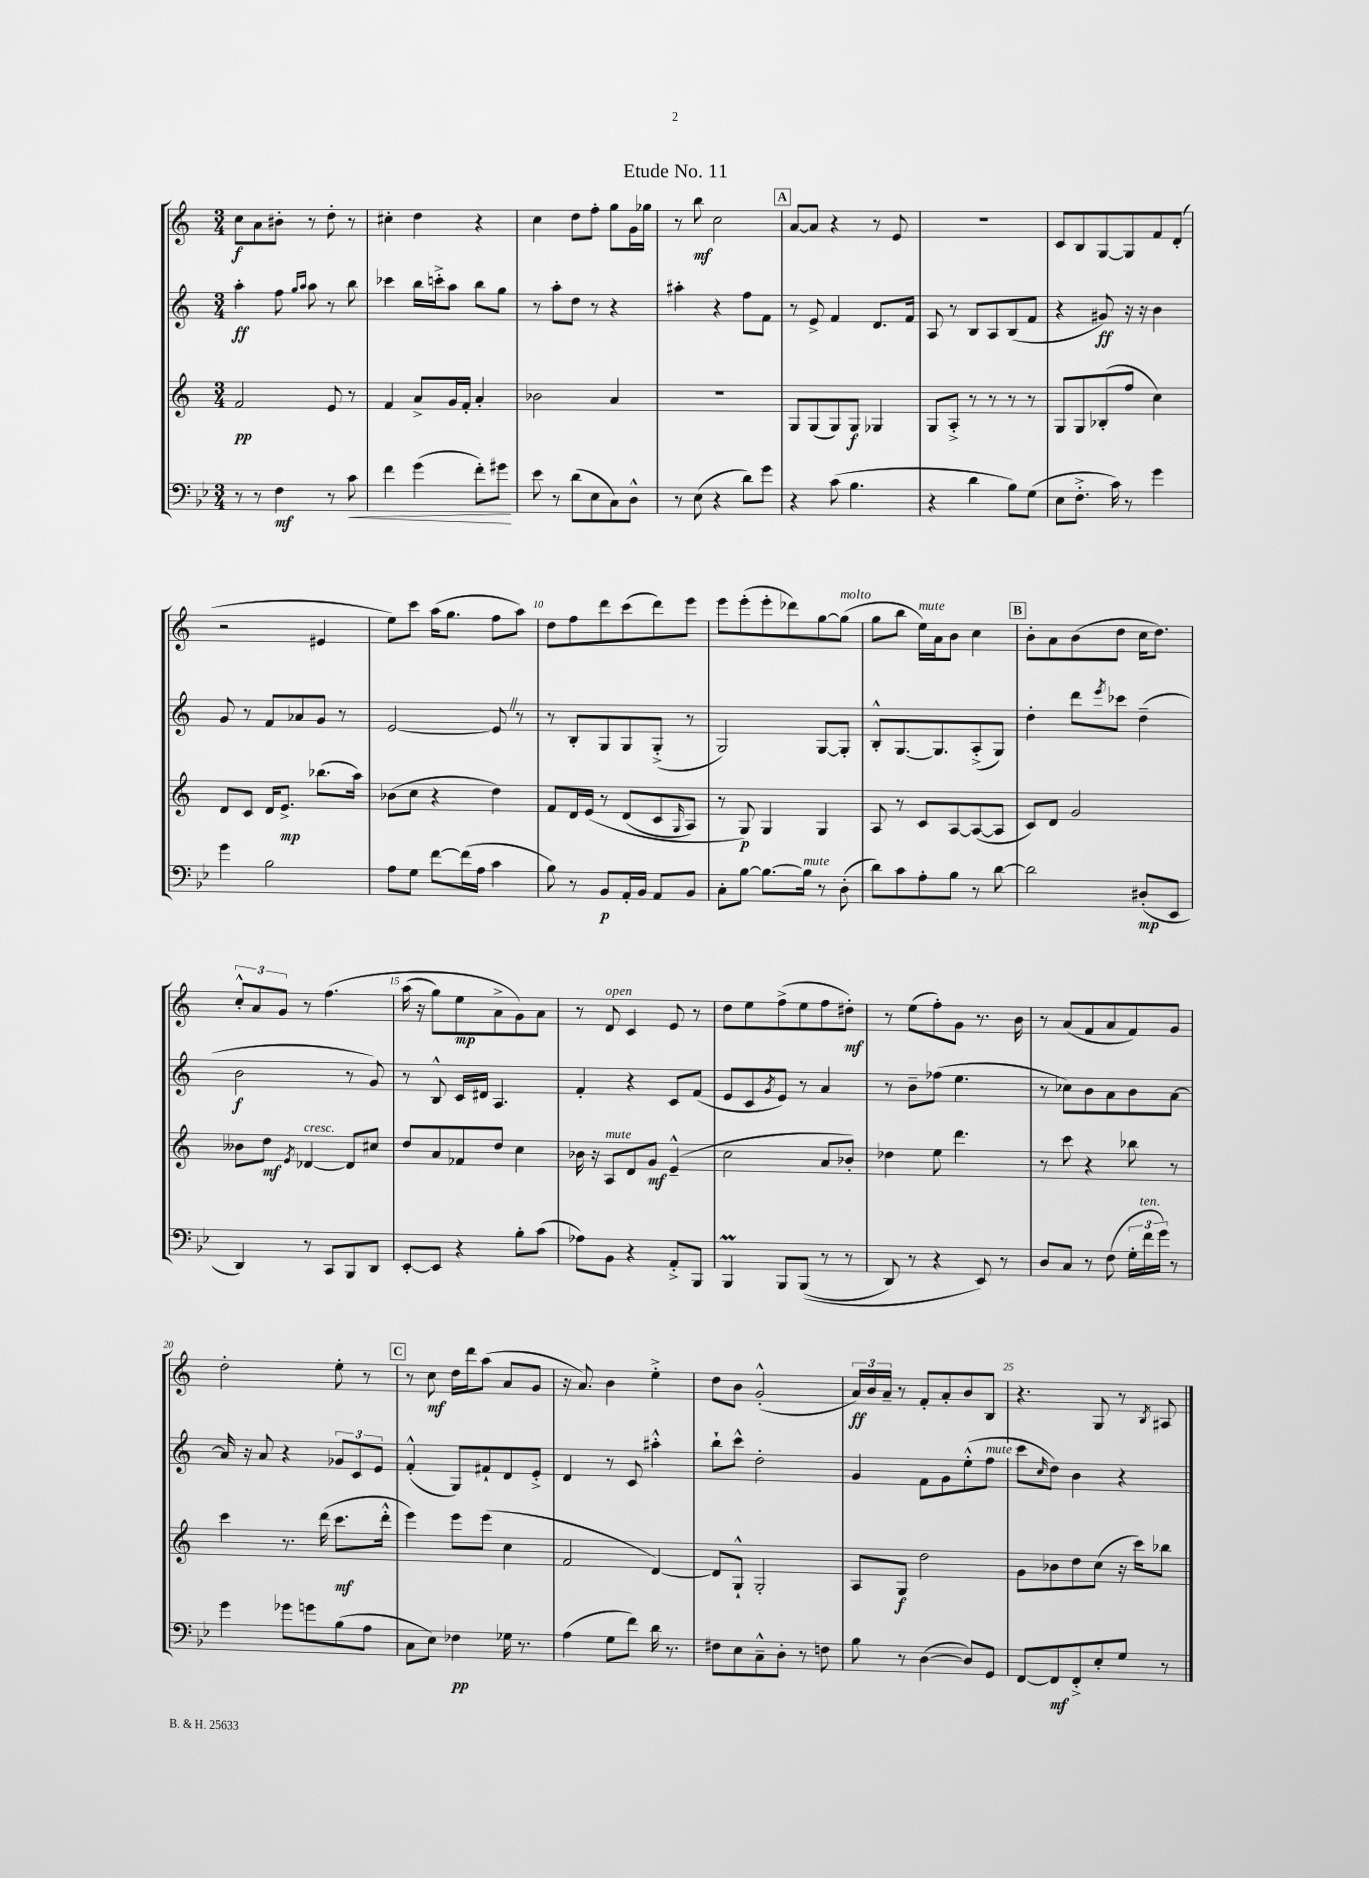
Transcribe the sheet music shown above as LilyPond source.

\header { title = "Etude No. 11" }
<<
\new StaffGroup <<
\new Staff = "s0" {
    \clef treble \key c \major \numericTimeSignature \time 3/4
    c''8\f a'8 bis'8-. r8 d''8-. r8 |
    cis''4-. d''4 r4 |
    c''4 d''8 f''8-. g''8 g'16 ges''16 |
    r8 b''8\mf c''2 |
    \mark \markup { \box "A" } a'8~ a'8 r4 r8 e'8 |
    R2. |
    c'8 b8 g8~ g8 f'8 d'8-.( |
    r2 eis'4 |
    e''8) c'''8 a''16( g''8. f''8 a''8) |
    d''8 f''8 d'''8 c'''8( d'''8) e'''8 |
    e'''8 e'''8-.( e'''8-. des'''8) g''8~ g''8^\markup { \italic "molto" }( |
    g''8 b''8 e''16^\markup { \italic "mute" }) a'16 b'8 c''4 |
    \mark \markup { \box "B" } b'8-. a'8 b'8( d''8 c''16 d''8.) |
    \tuplet 3/2 { c''8-.-^ a'8 g'8 } r8 f''4.\( |
    a''16( r16 g''8) e''8\mp a'8-> g'8\) a'8 |
    r8 d'8^\markup { \italic "open" } c'4 e'8 r8 |
    d''8 e''8 f''8->( e''8 f''8 dis''8-.\mf) |
    r8 e''8( f''8-.) g'8 r8. b'16 |
    r8 a'8( f'8 a'8 f'8) g'8 |
    d''2-. e''8-. r8 |
    \mark \markup { \box "C" } r8 c''8\mf d''16 d'''16 a''8( a'8 g'8 |
    r16 a'8.) b'4 e''4-.-> |
    d''8 b'8 g'2-.-^( |
    \tuplet 3/2 { a'16\ff) b'16 a'16-- } r8 f'8-. a'8-. b'8 b8 |
    r4. g8 r8 \acciaccatura { b8 } ais8 \bar "|." |
}
\new Staff = "s1" {
    \clef treble \key c \major \numericTimeSignature \time 3/4
    a''4-.\ff f''8 \grace { g''16 a''16 } a''8 r8 b''8 |
    ces'''4 b''16 c'''16-.-> a''8 b''8 g''8 |
    r8 a''8-. d''8 r8 r4 |
    ais''4-. r4 f''8 f'8 |
    \mark \markup { \box "A" } r8 e'8-> f'4 d'8. f'16 |
    a8 r8 b8 a8 b8( f'8 |
    r4 gis'8\ff) r16 r16 b'4 |
    g'8 r8 f'8 aes'8 g'8 r8 |
    e'2~ e'8 \once \override BreathingSign.text = \markup { \musicglyph "scripts.caesura.straight" } \breathe r8 |
    r8 b8-. g8 g8 g8-.->( r8 |
    g2) g8~ g8-. |
    b8-.-^ g8.~ g8. a8-.->( g8) |
    \mark \markup { \box "B" } d''4-. d'''8 \acciaccatura { e'''8 } ces'''8 d''4--( |
    b'2\f r8 g'8) |
    r8 b8-^ c'16 dis'16 a4. |
    f'4-. r4 c'8 f'8( |
    e'8 c'8 \acciaccatura { g'8 } e'8) r8 a'4 |
    r8 b'8-- fes''8( e''4. |
    r8 ces''8) b'8 a'8 b'8 a'8~ |
    a'16 r16 a'8 r4 \tuplet 3/2 { ges'8 c'8 e'8 } |
    \mark \markup { \box "C" } f'4-.-^( g8) fis'8-! d'8 e'8-.-> |
    d'4 r8 c'8 ais''4-.-^ |
    b''8-! c'''8-^ d''2-. |
    g'4 f'8 g'8 e''8-.-^( f''8^\markup { \italic "mute" } |
    c'''8 \grace { c''16 } d''8) b'4 r4 \bar "|." |
}
\new Staff = "s2" {
    \clef treble \key c \major \numericTimeSignature \time 3/4
    f'2\pp e'8 r8 |
    f'4 a'8-> g'16 f'16-. a'4-. |
    bes'2 a'4 |
    R2. |
    \mark \markup { \box "A" } g8 g8( g8) g8\f ges4 |
    g8 a8-.-> r8 r8 r8 r8 |
    g8 g8 bes8-.( f''8 c''4) |
    d'8 c'8 d'16 e'8.->\mp bes''8.( a''16) |
    bes'8( c''8 r4 d''4) |
    f'8 d'16 e'16\( r8 d'8( c'8 \grace { g16 } a8) |
    r8 g8\p\) g4 g4 |
    a8 r8 c'8 a8~ a8~( a8 |
    \mark \markup { \box "B" } c'8) d'8 g'2 |
    beses'8 d''8\mf \acciaccatura { e'8 } des'4~^\markup { \italic "cresc." } des'8 cis''8 |
    d''8 a'8 fes'8 d''8 c''4 |
    bes'16 r16 a8^\markup { \italic "mute" } d'8 g'8\mf e'4---^( |
    c''2 a'8 bes'8-.) |
    des''4 e''8 d'''4. |
    r8 c'''8 r4 bes''8 r8 |
    c'''4 r8. d'''16( c'''8.\mf d'''16-.-^ |
    \mark \markup { \box "C" } e'''4) e'''8 e'''8( c''4 |
    f'2 d'4~) |
    d'8 g8-!-^ g2-. |
    a8 g8\f d''2 |
    g'8 bes'8 d''8 c''8( r16 c'''16) bes''8 \bar "|." |
}
\new Staff = "s3" {
    \clef bass \key bes \major \numericTimeSignature \time 3/4
    r8 r8 f4\mf r8 c'8\< |
    f'4 g'4( f'8-.) gis'8\! |
    ees'8 r8 d'8( ees8 c8) d8-^ |
    r8 ees8( r4 d'8) g'8 |
    \mark \markup { \box "A" } r4 c'8( bes4. |
    r4 d'4 bes8) g8( |
    ees8 f8.-.-> c'16) r8 g'4 |
    g'4 bes2 |
    a8 g8 f'8~ f'16( a16 c'4 |
    bes8) r8 bes,8\p a,16-. bes,16 a,8 bes,8 |
    c8-. bes8~ bes8.~ bes16^\markup { \italic "mute" } r8 d8-.( |
    d'8) c'8 a8-. bes8 r8 d'8~ |
    \mark \markup { \box "B" } d'2 dis8-.\mp( ees,8 |
    d,4) r8 c,8 bes,,8 d,8 |
    ees,8~-. ees,8 r4 bes8-. c'8( |
    aes8) bes,8 r4 a,8-.-> bes,,8 |
    bes,,4\prall bes,,8 bes,,8(\( r8 r8 |
    d,8) r8 r4 ees,8\) r8 |
    d8 c8 r8 f8( \tuplet 3/2 { g16-. f'16^\markup { \italic "ten." } g'16) } r8 |
    g'4 ges'8 g'8 bes8( a8 |
    \mark \markup { \box "C" } c8 ees8) fes4\pp ges16 r8. |
    a4( g8 f'8) d'16 r8. |
    fis8 ees8 c8---^ d8-. r8 f8 |
    bes8 r8 d4~( d8) g,8 |
    f,8~ f,8\mf f,8-.-> ees8-. g8 r8 \bar "|." |
}
>>
>>
\layout { \context { \Score \override BarNumber.break-visibility = ##(#f #t #t) barNumberVisibility = #(every-nth-bar-number-visible 5) } }
